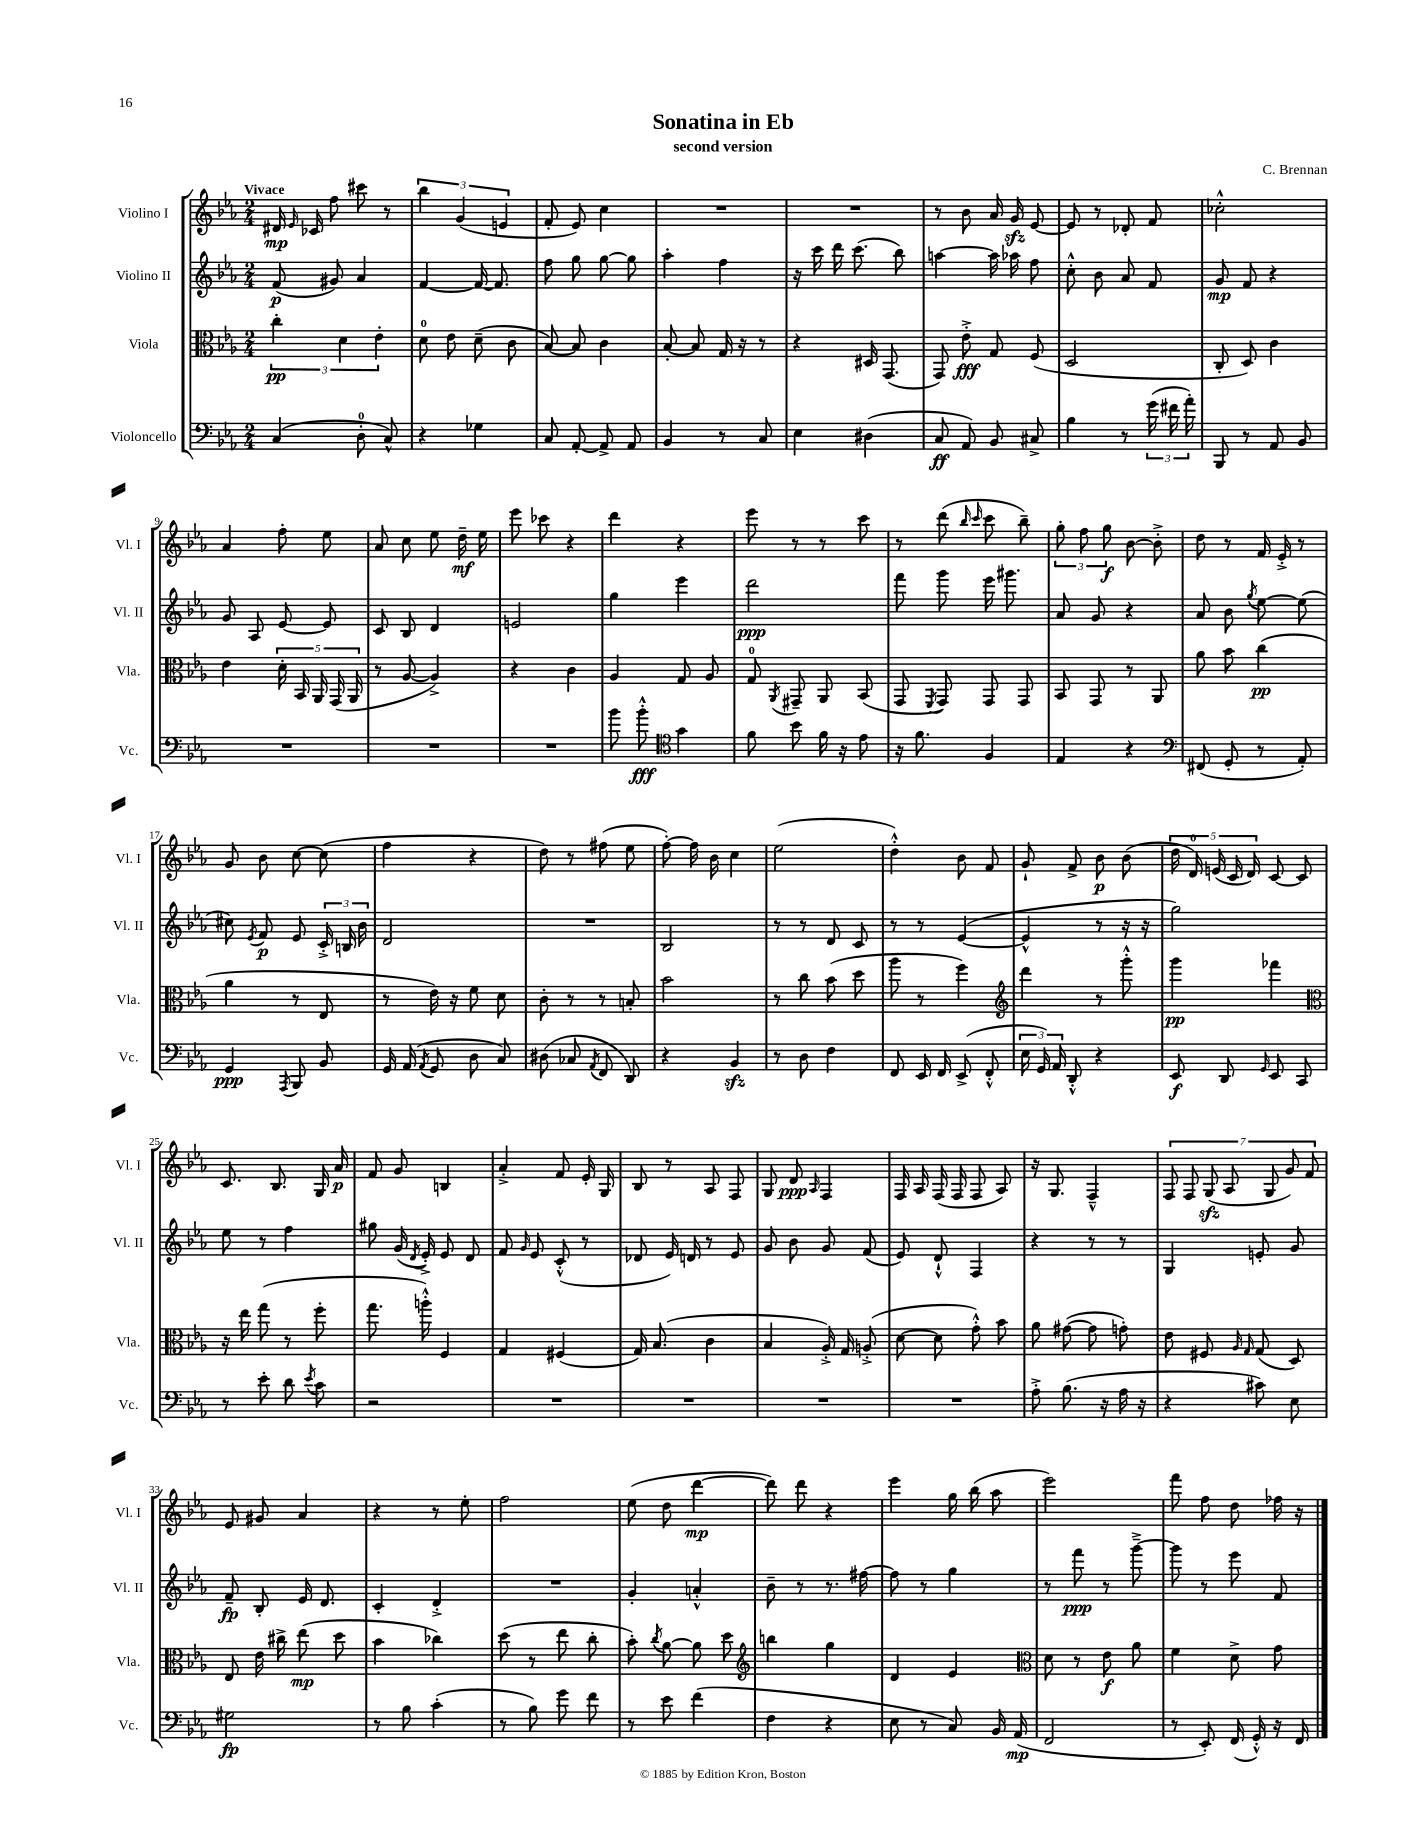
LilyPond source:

\header { title = "Sonatina in Eb" composer = "C. Brennan" subtitle = "second version" }
<<
\new StaffGroup <<
\new Staff = "s0" \with { instrumentName = "Violino I" shortInstrumentName = "Vl. I" } {
    \clef treble \key ees \major \numericTimeSignature \time 2/4 \tempo "Vivace"
    \autoBeamOff dis'16\mp \grace { ees'16 } ces'16 f''8 cis'''8 r8 |
    \tuplet 3/2 { bes''4 g'4( e'4 } |
    f'8-. ees'8) c''4 |
    R2 |
    R2 |
    r8 bes'8 aes'16 g'16\sfz ees'8~ |
    ees'8 r8 des'8-. f'8 |
    ces''2-.-^ |
    aes'4 f''8-. ees''8 |
    aes'8 c''8 ees''8 d''16--\mf ees''16 |
    ees'''8 ces'''8 r4 |
    d'''4 r4 |
    ees'''8 r8 r8 c'''8 |
    r8 d'''8( \grace { bes''16 c'''16 } c'''8 bes''8--) |
    \tuplet 3/2 { g''8-. f''8 g''8\f } bes'8~ bes'8-.-> |
    d''8 r8 f'16 ees'16-.-> r8 |
    g'8 bes'8 c''8~ c''8( |
    f''4 r4 |
    d''8) r8 fis''8( ees''8 |
    f''8~-.) f''16 bes'16 c''4 |
    ees''2( |
    d''4-.-^) bes'8 f'8 |
    g'8-! f'8-> bes'8\p bes'8( |
    \tuplet 5/4 { d''16 d'16-0) e'16( c'16 d'16) } c'8~ c'8 |
    c'8. bes8. g16 aes'16\p |
    f'8 g'8 b4 |
    aes'4-.-> f'8 ees'16-. g16 |
    bes8 r8 aes8 f8 |
    g8 d'8\ppp \grace { aes16 } f4 |
    f16 aes16 f16( f16 f8 aes8) |
    r16 g8. f4---^ |
    \tuplet 7/4 { f8 f8 g8\sfz( aes8 g8 g'8) f'8 } |
    ees'8 gis'8 aes'4 |
    r4 r8 ees''8-. |
    f''2 |
    ees''8( d''8 d'''4~\mp |
    d'''8) d'''8 r4 |
    ees'''4 g''16 bes''16( aes''8 |
    ees'''2) |
    f'''8 f''8 d''8 fes''16 r16 \bar "|." |
}
\new Staff = "s1" \with { instrumentName = "Violino II" shortInstrumentName = "Vl. II" } {
    \clef treble \key ees \major \numericTimeSignature \time 2/4
    \autoBeamOff f'8\p( gis'8) aes'4 |
    f'4~ f'16~ f'8. |
    f''8 g''8 g''8~ g''8 |
    aes''4-. f''4 |
    r16 c'''16 d'''16 c'''8.( bes''8) |
    a''4~ a''16 aes''16 f''8 |
    c''8-.-^ bes'8 aes'8 f'8 |
    g'8\mp f'8 r4 |
    g'8 aes8 ees'8~ ees'8 |
    c'8 bes8 d'4 |
    e'2 |
    g''4 ees'''4 |
    d'''2\ppp |
    f'''8 g'''8 ees'''16 gis'''8. |
    aes'8 g'8 r4 |
    aes'8 bes'8 \acciaccatura { g''8 } ees''8~ ees''8( |
    cis''8) \acciaccatura { ees'8 } f'8\p ees'8 \tuplet 3/2 { c'16-.-> b16 bes'16 } |
    d'2 |
    R2 |
    bes2 |
    r8 r8 d'8 c'8 |
    r8 r8 ees'4~( |
    ees'4-^ r8 r16 r16 |
    g''2) |
    ees''8 r8 f''4 |
    gis''8 g'16( \acciaccatura { d'8 } ees'16-.->) ees'8 d'8 |
    f'8 \grace { g'16 } ees'8 c'8-.-^( r8 |
    des'8 ees'16) d'16 r8 ees'8 |
    g'8 bes'8 g'8 f'8( |
    ees'8) d'8-!-^ f4 |
    r4 r8 r8 |
    g4 e'8-. g'8 |
    f'8--\fp bes8-. ees'16 d'8. |
    c'4-. d'4-.-> |
    R2 |
    g'4-. a'4-.-^ |
    bes'8-- r8 r8. fis''16~ |
    fis''8 r8 g''4 |
    r8 f'''8\ppp r8 g'''8~---> |
    g'''8 r8 ees'''8 f'8 \bar "|." |
}
\new Staff = "s2" \with { instrumentName = "Viola" shortInstrumentName = "Vla." } {
    \clef alto \key ees \major \numericTimeSignature \time 2/4
    \autoBeamOff \tuplet 3/2 { c''4-.\pp d'4 ees'4-. } |
    d'8-0 ees'8 d'8--( c'8 |
    bes8~) bes8 c'4 |
    bes8~-. bes8 g16 r16 r8 |
    r4 dis16 g,8.( |
    g,8) ees'8-.->\fff g8 f8( |
    d2 |
    c8-. d8) c'4 |
    ees'4 \tuplet 5/4 { d'16-. bes,16 aes,16 g,16( aes,16 } |
    r8 aes8~ aes4->) |
    r4 c'4 |
    aes4 g8 aes8 |
    g8-0 \acciaccatura { aes,8 } gis,8-- aes,8 bes,8( |
    g,8 \acciaccatura { f,8 } g,8) g,8 g,8 |
    bes,8 g,8 r8 aes,8 |
    aes'8 bes'8 c''4\pp( |
    aes'4 r8 ees8 |
    r8 ees'16) r16 f'8 d'8 |
    c'8-. r8 r8 b8-. |
    bes'2 |
    r8 c''8 bes'8( d''8 |
    aes''8 r8 f''4) |
    \clef treble d'''4 r8 g'''8-.-^ |
    g'''4\pp fes'''4 |
    \clef alto r16 ees''16 g''8( r8 f''8-. |
    g''8. a''16-.-^) f4 |
    g4 fis4( |
    g16) bes8.( c'4 |
    bes4 aes16-.->) g16 a8-.->( |
    d'8~ d'8 g'8-.-^) bes'8 |
    aes'8 gis'8~( gis'8 g'8-.) |
    ees'8 fis8 \grace { aes16 g16 } g8( d8) |
    ees8 ees'16 cis''16-> ees''8\mp( d''8 |
    bes'4 ces''4) |
    d''8( r8 ees''8 c''8-. |
    bes'8-.) \acciaccatura { c''8 } aes'8~ aes'8 d''8 |
    \clef treble b''4 g''4 |
    d'4 ees'4 |
    \clef alto d'8 r8 ees'8\f aes'8 |
    f'4 d'8-> g'8 \bar "|." |
}
\new Staff = "s3" \with { instrumentName = "Violoncello" shortInstrumentName = "Vc." } {
    \clef bass \key ees \major \numericTimeSignature \time 2/4
    \autoBeamOff c4( d8-0-. c8-^) |
    r4 ges4 |
    c8 aes,8~-. aes,8-> aes,8 |
    bes,4 r8 c8 |
    ees4 dis4( |
    c8\ff aes,8) bes,8 cis8-> |
    bes4 r8 \tuplet 3/2 { g'16( fis'16 aes'16-.) } |
    bes,,8 r8 aes,8 bes,8 |
    R2 |
    R2 |
    R2 |
    bes'8 bes'8-.-^\fff \clef tenor g'4 |
    f'8 bes'8 f'16 r16 ees'8 |
    r16 f'8. f4 |
    ees4 r4 |
    \clef bass fis,8( g,8-. r8 aes,8-.) |
    g,4\ppp \acciaccatura { aes,,8 } bes,,8 bes,8 |
    g,16 aes,16( \acciaccatura { aes,8 } g,8 d8 c8) |
    dis8( ces8 \acciaccatura { aes,8 } f,8 d,8) |
    r4 bes,4\sfz |
    r8 d8 f4 |
    f,8 ees,16 f,16 ees,8->( f,8-.-^ |
    \tuplet 3/2 { ees16 g,16) aes,16 } d,8-.-^ r4 |
    ees,8\f d,8 \grace { g,16 } ees,8 c,8 |
    r8 ees'8-. d'8 \acciaccatura { ees'8 } c'8 |
    r2 |
    R2 |
    R2 |
    R2 |
    R2 |
    aes8-.-> bes8.( r16 aes16 r16 |
    r4 cis'8) ees8 |
    gis2\fp |
    r8 bes8 c'4-.( |
    r8 bes8) g'8 f'8 |
    r8 ees'8 f'4( |
    f4 r4 |
    ees8 r8 c8) bes,16 aes,16\mp( |
    f,2 |
    r8 ees,8-.) f,16( g,16-.-^) r16 f,16 \bar "|." |
}
>>
>>
